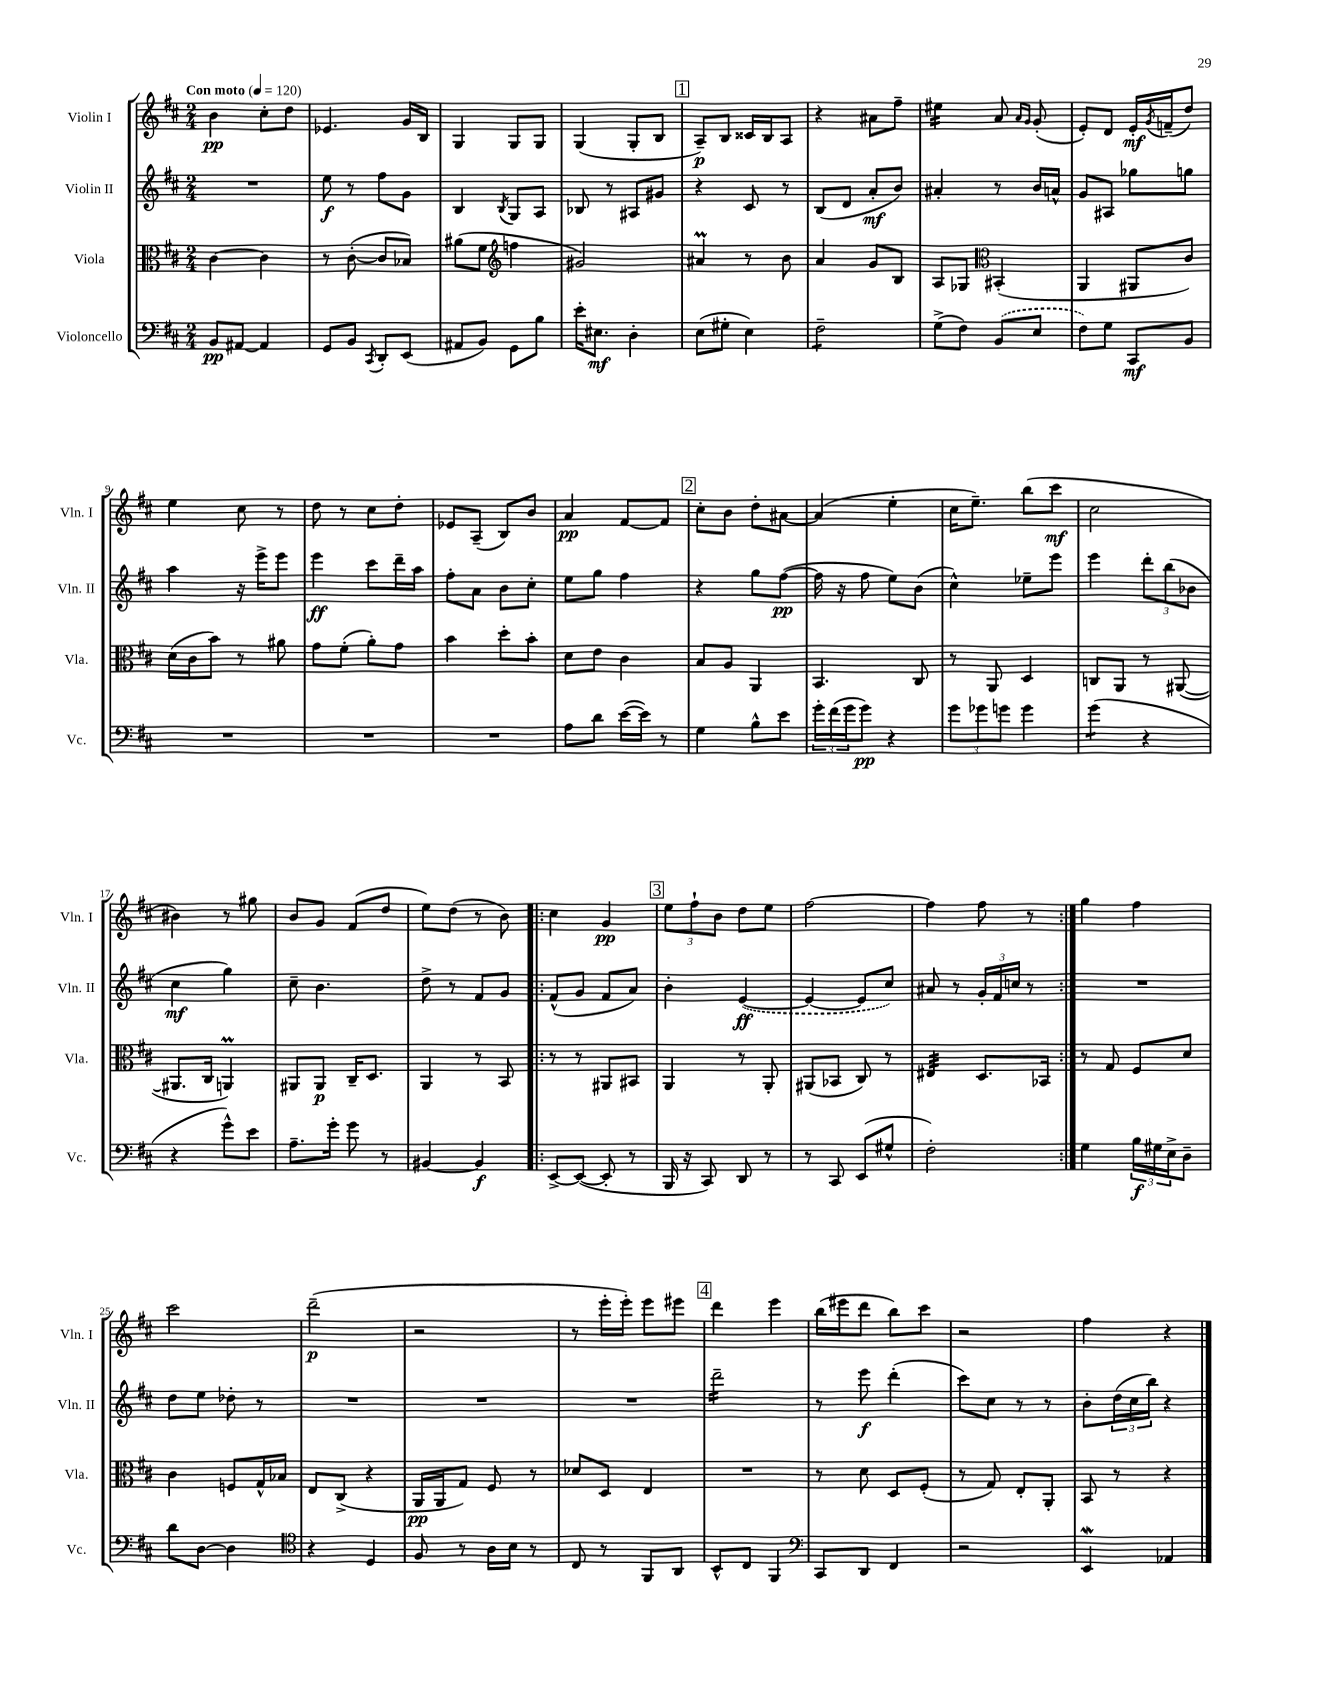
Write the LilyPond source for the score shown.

<<
\new StaffGroup <<
\new Staff = "s0" \with { instrumentName = "Violin I" shortInstrumentName = "Vln. I" } {
    \clef treble \key d \major \numericTimeSignature \time 2/4 \tempo "Con moto" 4 = 120
    b'4\pp cis''8-. d''8 |
    ees'4. g'16 b16 |
    g4 g8 g8 |
    g4( g8-. b8 |
    \mark \markup { \box "1" } a8--\p) b8 cisis'16 b16 a8 |
    r4 ais'8 fis''8-- |
    eis''4:16 a'8 \grace { a'16 g'16 } g'8-.( |
    e'8-.) d'8 e'16-.\mf \acciaccatura { g'8 } f'16--( d''8) |
    e''4 cis''8 r8 |
    d''8 r8 cis''8 d''8-. |
    ees'8 a8--( b8) b'8 |
    a'4\pp fis'8~ fis'8 |
    \mark \markup { \box "2" } cis''8-. b'8 d''8-. ais'8~ |
    ais'4( e''4-. |
    cis''16 e''8.--) b''8( cis'''8\mf |
    cis''2 |
    bis'4) r8 gis''8 |
    b'8 g'8 fis'8( d''8 |
    e''8) d''8( r8 b'8) |
    \repeat volta 2 { cis''4 g'4\pp |
    \mark \markup { \box "3" } \tuplet 3/2 { e''8 fis''8-! b'8 } d''8 e''8 |
    fis''2~ |
    fis''4 fis''8 r8 | }
    g''4 fis''4 |
    cis'''2 |
    d'''2--\p( |
    r2 |
    r8 e'''16-. e'''16-.) e'''8 eis'''8 |
    \mark \markup { \box "4" } d'''4 e'''4 |
    b''16( eis'''16 d'''8 b''8) cis'''8 |
    r2 |
    fis''4 r4 \bar "|." |
}
\new Staff = "s1" \with { instrumentName = "Violin II" shortInstrumentName = "Vln. II" } {
    \clef treble \key d \major \numericTimeSignature \time 2/4
    R2 |
    e''8\f r8 fis''8 g'8 |
    b4 \acciaccatura { b8 } g8 a8 |
    bes8 r8 ais8 gis'8 |
    \mark \markup { \box "1" } r4 cis'8 r8 |
    b8( d'8 a'8-.\mf b'8) |
    ais'4-. r8 b'16 a'16-^ |
    g'8 ais8 ges''8 g''8 |
    a''4 r16 e'''16-> e'''8 |
    e'''4\ff cis'''8 d'''16-- a''16 |
    fis''8-. a'8 b'8 cis''8-. |
    e''8 g''8 fis''4 |
    \mark \markup { \box "2" } r4 g''8 fis''8~\pp( |
    fis''16 r16 fis''8 e''8) b'8( |
    cis''4-^) ees''8-- e'''8 |
    e'''4 \tuplet 3/2 { d'''8-. b''8( bes'8 } |
    cis''4\mf g''4) |
    cis''8-- b'4. |
    d''8-> r8 fis'8 g'8 |
    \repeat volta 2 { fis'8-^( g'8 fis'8 a'8) |
    \mark \markup { \box "3" } b'4-. \once \slurDashed e'4~\ff( |
    e'4~ e'8 cis''8) |
    ais'8 r8 \tuplet 3/2 { g'16-. fis'16 c''16 } r8 | }
    R2 |
    d''8 e''8 des''8-. r8 |
    R2 |
    R2 |
    R2 |
    \mark \markup { \box "4" } d'''2:16-- |
    r8 e'''8\f d'''4-.( |
    cis'''8) cis''8 r8 r8 |
    b'8-. \tuplet 3/2 { d''16( cis''16 b''16) } r4 \bar "|." |
}
\new Staff = "s2" \with { instrumentName = "Viola" shortInstrumentName = "Vla." } {
    \clef alto \key d \major \numericTimeSignature \time 2/4
    cis'4~ cis'4 |
    r8 cis'8~-.( cis'8 bes8) |
    ais'8( fis'8 \clef treble f''4 |
    gis'2) |
    \mark \markup { \box "1" } ais'4\prall r8 b'8 |
    a'4 g'8 b8 |
    a8 ges8 \clef alto bis,4-.( |
    a,4 ais,8 cis'8) |
    d'16( cis'16 b'8) r8 ais'8 |
    g'8 fis'8-.( a'8-.) g'8 |
    b'4 d''8-. b'8-. |
    d'8 e'8 cis'4 |
    \mark \markup { \box "2" } b8 a8 a,4 |
    b,4. cis8 |
    r8 a,8 d4 |
    c8 a,8 r8 ais,8~( |
    ais,8. cis16 a,4\prall) |
    ais,8 ais,8\p cis16-- d8. |
    a,4 r8 b,8 |
    \repeat volta 2 { r8 r8 ais,8 bis,8 |
    \mark \markup { \box "3" } a,4 r8 a,8-. |
    ais,8( bes,8 cis8) r8 |
    eis4:32 d8. bes,16 | }
    r8 g8 fis8 d'8 |
    cis'4 f8 g16-^ bes16 |
    e8 cis8->( r4 |
    a,16\pp a,16 g8) fis8 r8 |
    des'8 d8 e4 |
    \mark \markup { \box "4" } R2 |
    r8 d'8 d8 fis8-.( |
    r8 g8) e8-. a,8-. |
    b,8 r8 r4 \bar "|." |
}
\new Staff = "s3" \with { instrumentName = "Violoncello" shortInstrumentName = "Vc." } {
    \clef bass \key d \major \numericTimeSignature \time 2/4
    b,8\pp ais,8~ ais,4 |
    g,8 b,8 \acciaccatura { cis,8 } d,8-. e,8( |
    ais,8 b,8) g,8 b8 |
    e'16-. eis8.\mf d4-. |
    \mark \markup { \box "1" } e8( gis8-. e4) |
    fis2:8-- |
    g8->( fis8) \once \slurDashed b,8( e8 |
    fis8) g8 cis,8\mf b,8 |
    R2 |
    R2 |
    R2 |
    a8 d'8 e'16~( e'16) r8 |
    \mark \markup { \box "2" } g4 b8-^ e'8 |
    \tuplet 3/2 { g'16-. fis'16( g'16 } g'8\pp) r4 |
    \tuplet 3/2 { g'8 ges'8 g'8 } g'4 |
    g'4:8( r4 |
    r4 g'8-^) e'8 |
    a8.-- g'16-. g'8 r8 |
    bis,4~ bis,4\f |
    \repeat volta 2 { e,8~-> e,8~( e,8-. r8 |
    \mark \markup { \box "3" } b,,16 r16 cis,8) d,8 r8 |
    r8 cis,8 e,8( gis8-^ |
    fis2-.) | }
    g4 \tuplet 3/2 { b16\f gis16 e16-> } d8-- |
    d'8 d8~ d4 |
    \clef tenor r4 d4 |
    fis8 r8 a16 b16 r8 |
    cis8 r8 fis,8 a,8 |
    \mark \markup { \box "4" } b,8-^ cis8 fis,4 |
    \clef bass cis,8 d,8 fis,4 |
    r2 |
    e,4\mordent aes,4 \bar "|." |
}
>>
>>
